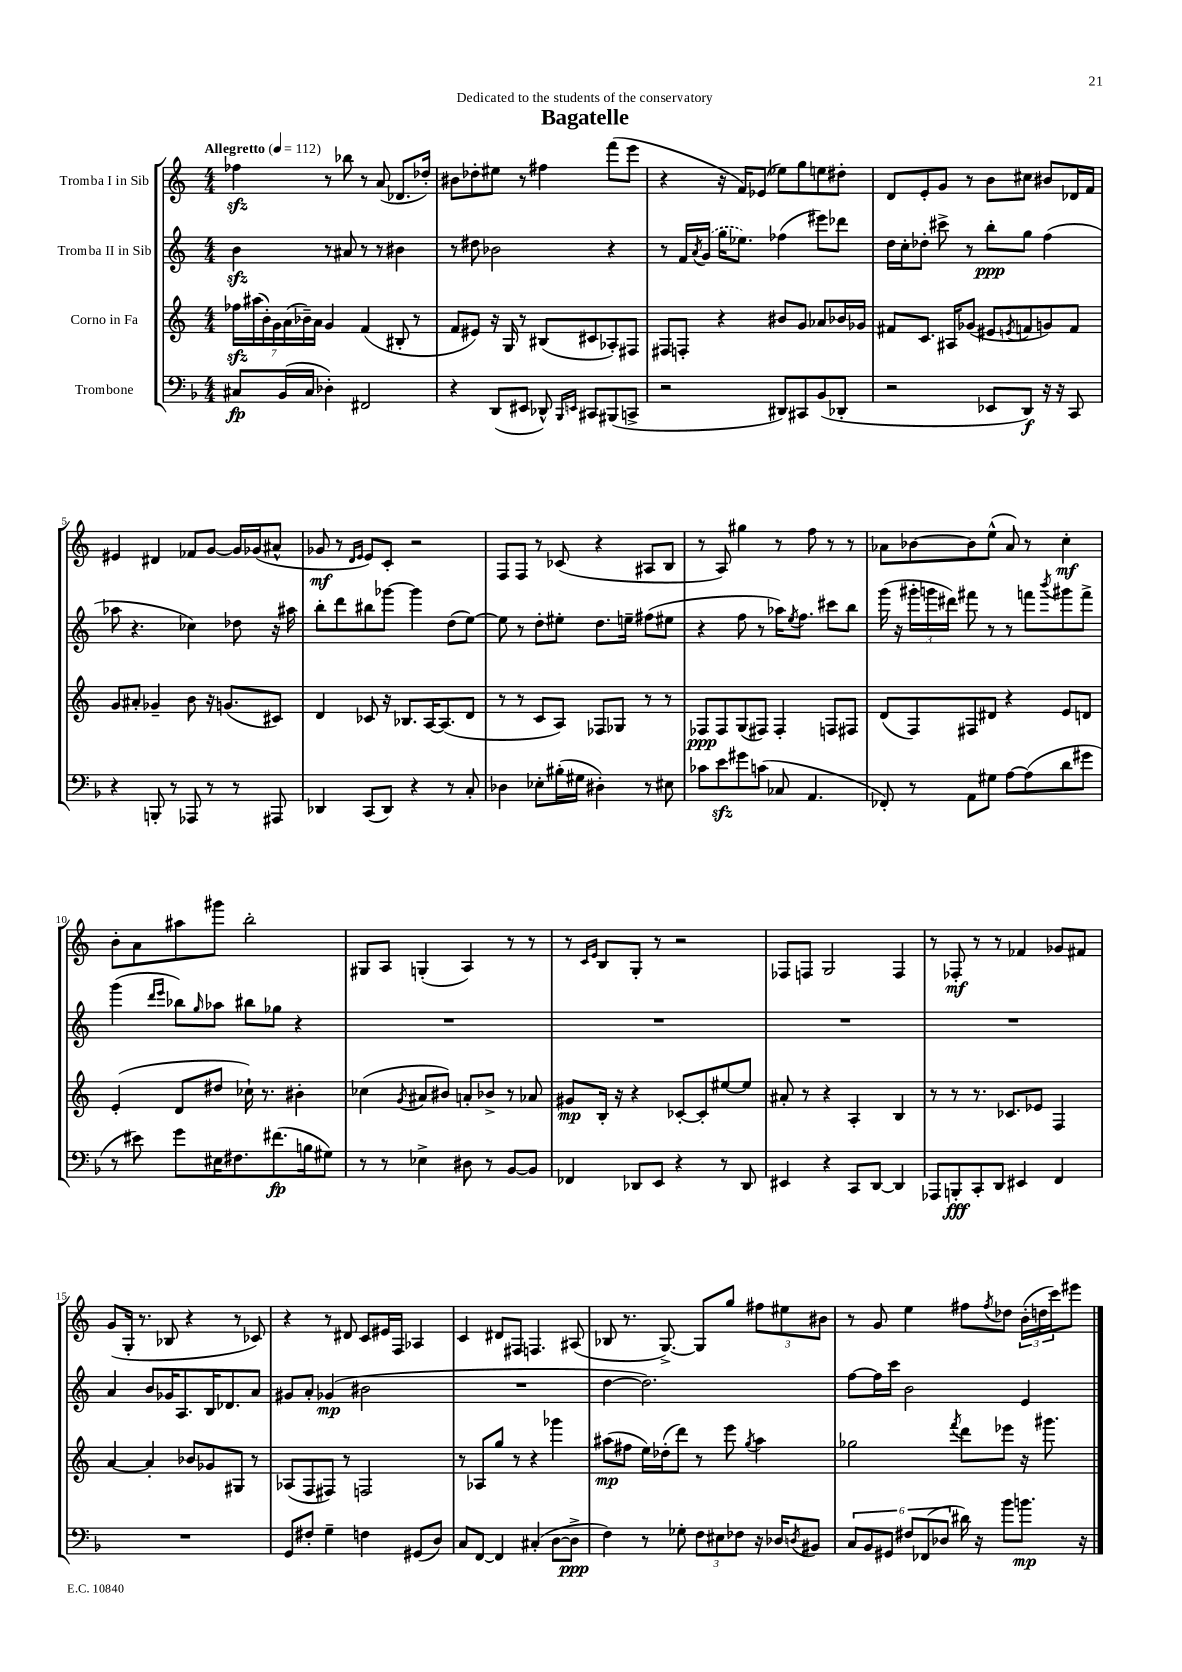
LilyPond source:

\header { title = "Bagatelle" dedication = "Dedicated to the students of the conservatory" }
<<
\new StaffGroup <<
\new Staff = "s0" \with { instrumentName = "Tromba I in Sib" } {
    \clef treble \key c \major \numericTimeSignature \time 4/4 \tempo "Allegretto" 4 = 112
    fes''4\sfz r8 bes''8 r8 a'8( des'8. des''16-.) |
    bis'8 des''8-. eis''8 r8 fis''4 f'''8( e'''8 |
    r4 r16 f'16) ees'8( ees''8) g''8 e''8 dis''8-. |
    d'8 e'8-. g'8 r8 b'8 cis''8 bis'8 des'16 f'16 |
    eis'4 dis'4 fes'8 g'8~ g'16 ges'16( ais'8-^ |
    ges'8\mf r8 \grace { d'16 e'16 } e'8) c'8-. r2 |
    f8 f8 r8 ces'8( r4 ais8 b8 |
    r8 a8) gis''4 r8 f''8 r8 r8 |
    aes'8 bes'8~ bes'8 e''8-^( aes'8) r8 c''4-.\mf |
    b'8-. a'8 ais''8 gis'''8 b''2-. |
    gis8 a8 g4-.( a4) r8 r8 |
    r8 \grace { c'16 e'16 } b8 g8-. r8 r2 |
    fes8 f8 g2 f4 |
    r8 fes8-.\mf r8 r8 fes'4 ges'8 fis'8 |
    g'8( g16-. r8. bes8 r4 r8 ces'8) |
    r4 r8 dis'8 c'8 eis'16 f16 aes4 |
    c'4 dis'8 fis8 f4. ais8( |
    bes8 r8. g8.~->) g8 g''8 \tuplet 3/2 { fis''8 eis''8 bis'8 } |
    r8 g'8 e''4 fis''8 \acciaccatura { fis''8 } des''8 \tuplet 3/2 { b'16-.( d''16 c'''16) } eis'''8 \bar "|." |
}
\new Staff = "s1" \with { instrumentName = "Tromba II in Sib" } {
    \clef treble \key c \major \numericTimeSignature \time 4/4
    b'4\sfz r8 ais'8 r8 r8 bis'4 |
    r8 dis''8 bes'2 r4 |
    r8 f'16 \acciaccatura { a'8 } \once \slurDashed g'16( g''16 ees''8.) fes''4( eis'''8) des'''8 |
    d''16 c''16-. des''8-. cis'''8-> r8 b''8-.\ppp g''8 f''4( |
    aes''8 r4. ces''4) des''8 r16 ais''16 |
    b''8-. d'''8 bis''8 ges'''8~ ges'''4 d''8( e''8~) |
    e''8 r8 d''8-. eis''8-. d''8. e''16-- fis''8( eis''8 |
    r4 f''8 r8 aes''16) \acciaccatura { e''8 } f''8. cis'''8 b''8 |
    g'''16( r16 \tuplet 3/2 { gis'''16-. g'''16 dis'''16) } fis'''8 r8 r8 f'''8 \acciaccatura { b'''8 } gis'''8 f'''8-> |
    g'''4( \grace { d'''16 e'''16 } bes''8) \grace { g''16 } aes''8 bis''8 ges''8 r4 |
    R1 |
    R1 |
    R1 |
    R1 |
    a'4 b'8 ges'16 a8. b16 des'8. a'8 |
    gis'8 a'8-. ges'4\mp( bis'2 |
    R1 |
    d''4~ d''2.) |
    f''8~ f''16 c'''16 b'2 e'4 \bar "|." |
}
\new Staff = "s2" \with { instrumentName = "Corno in Fa" } {
    \clef treble \key c \major \numericTimeSignature \time 4/4
    \tuplet 7/4 { fes''16\sfz ais''16( b'16-.) g'16 a'16( bes'16--) a'16 } g'4 f'4( bis8-. r8 |
    f'8 eis'8) r16 g16 r8 bis8( cis'8 aes8-.) fis8 |
    fis8 f8-. r4 bis'8 g'8 aes'8 bes'16 ges'16 |
    fis'8 c'8. ais16 ges'8( eis'8 \acciaccatura { e'8 } f'8 g'8) f'8 |
    g'8 ais'8-. ges'4-- b'8 r16 g'8.( cis'8) |
    d'4 ces'8 r16 bes8. a16~ a8.( d'8 |
    r8 r8 c'8 a8) fes8 ges8 r8 r8 |
    fes8\ppp fes8 g8( fis8) fis4-. f8 fis8 |
    d'8( f8) fis8 dis'8 r4 e'8 d'8 |
    e'4-.( d'8 dis''8 ces''16-!) r8. bis'4-. |
    ces''4( \acciaccatura { g'8 } ais'8 bis'8) a'8-. bes'8-> r8 aes'8 |
    gis'8\mp b16-. r16 r4 ces'8~-. ces'8-. eis''8~ eis''8 |
    ais'8-. r8 r4 a4-. b4 |
    r8 r8 r8. ces'8. ees'8 f4 |
    a'4~ a'4-. bes'8 ges'8 gis8 r8 |
    aes8( f8 fis8) r8 f2 |
    r8 aes8 g''8 r8 r4 ges'''4 |
    ais''8\mp( fis''8 e''16) des''16-.( d'''8) r8 e'''8 \acciaccatura { g''8 } ais''4 |
    ges''2 \acciaccatura { f'''8 } d'''8 ees'''8 r16 gis'''8. \bar "|." |
}
\new Staff = "s3" \with { instrumentName = "Trombone" } {
    \clef bass \key f \major \numericTimeSignature \time 4/4
    cis8\fp bes,16( cis16 des4-.) fis,2 |
    r4 d,8( eis,8 des,8-^) \grace { bes,,16 e,16 } cis,8 bis,,8( c,8-> |
    r2 dis,8) cis,8 bes,8( des,8-. |
    r2 ees,8 d,8\f) r16 r16 c,8 |
    r4 b,,8-. r8 aes,,8 r8 r8 ais,,8 |
    des,4 c,8( des,8) r4 r8 c8-. |
    des4 ees8-. bis16-.( gis16 dis4-.) r8 eis8 |
    ces'8 e'8\sfz gis'8 c'8( ces8 a,4. |
    fes,8-.) r8 a,8 gis8 a8~ a8( d'8 gis'8 |
    r8 eis'8) g'8 eis16 fis8. fis'8.\fp( b16 gis8) |
    r8 r8 ees4-> dis8 r8 bes,8~ bes,8 |
    fes,4 des,8 e,8 r4 r8 des,8 |
    eis,4 r4 c,8 d,8~ d,4 |
    aes,,8 b,,8-.\fff c,8-. d,8 eis,4 f,4 |
    R1 |
    g,8 fis8-. g4-- f4 gis,8( d8) |
    c8 f,8~ f,4 cis4-.( d8~ d8->\ppp |
    f4) r8 ges8-. \tuplet 3/2 { f8 eis8 fes8 } r16 des16 \acciaccatura { d8 } bis,8 |
    \tuplet 6/4 { c8 bes,8 gis,8 fis8 fes,8( des8 } dis'16) r16 bes'8 b'8.\mp r16 \bar "|." |
}
>>
>>
